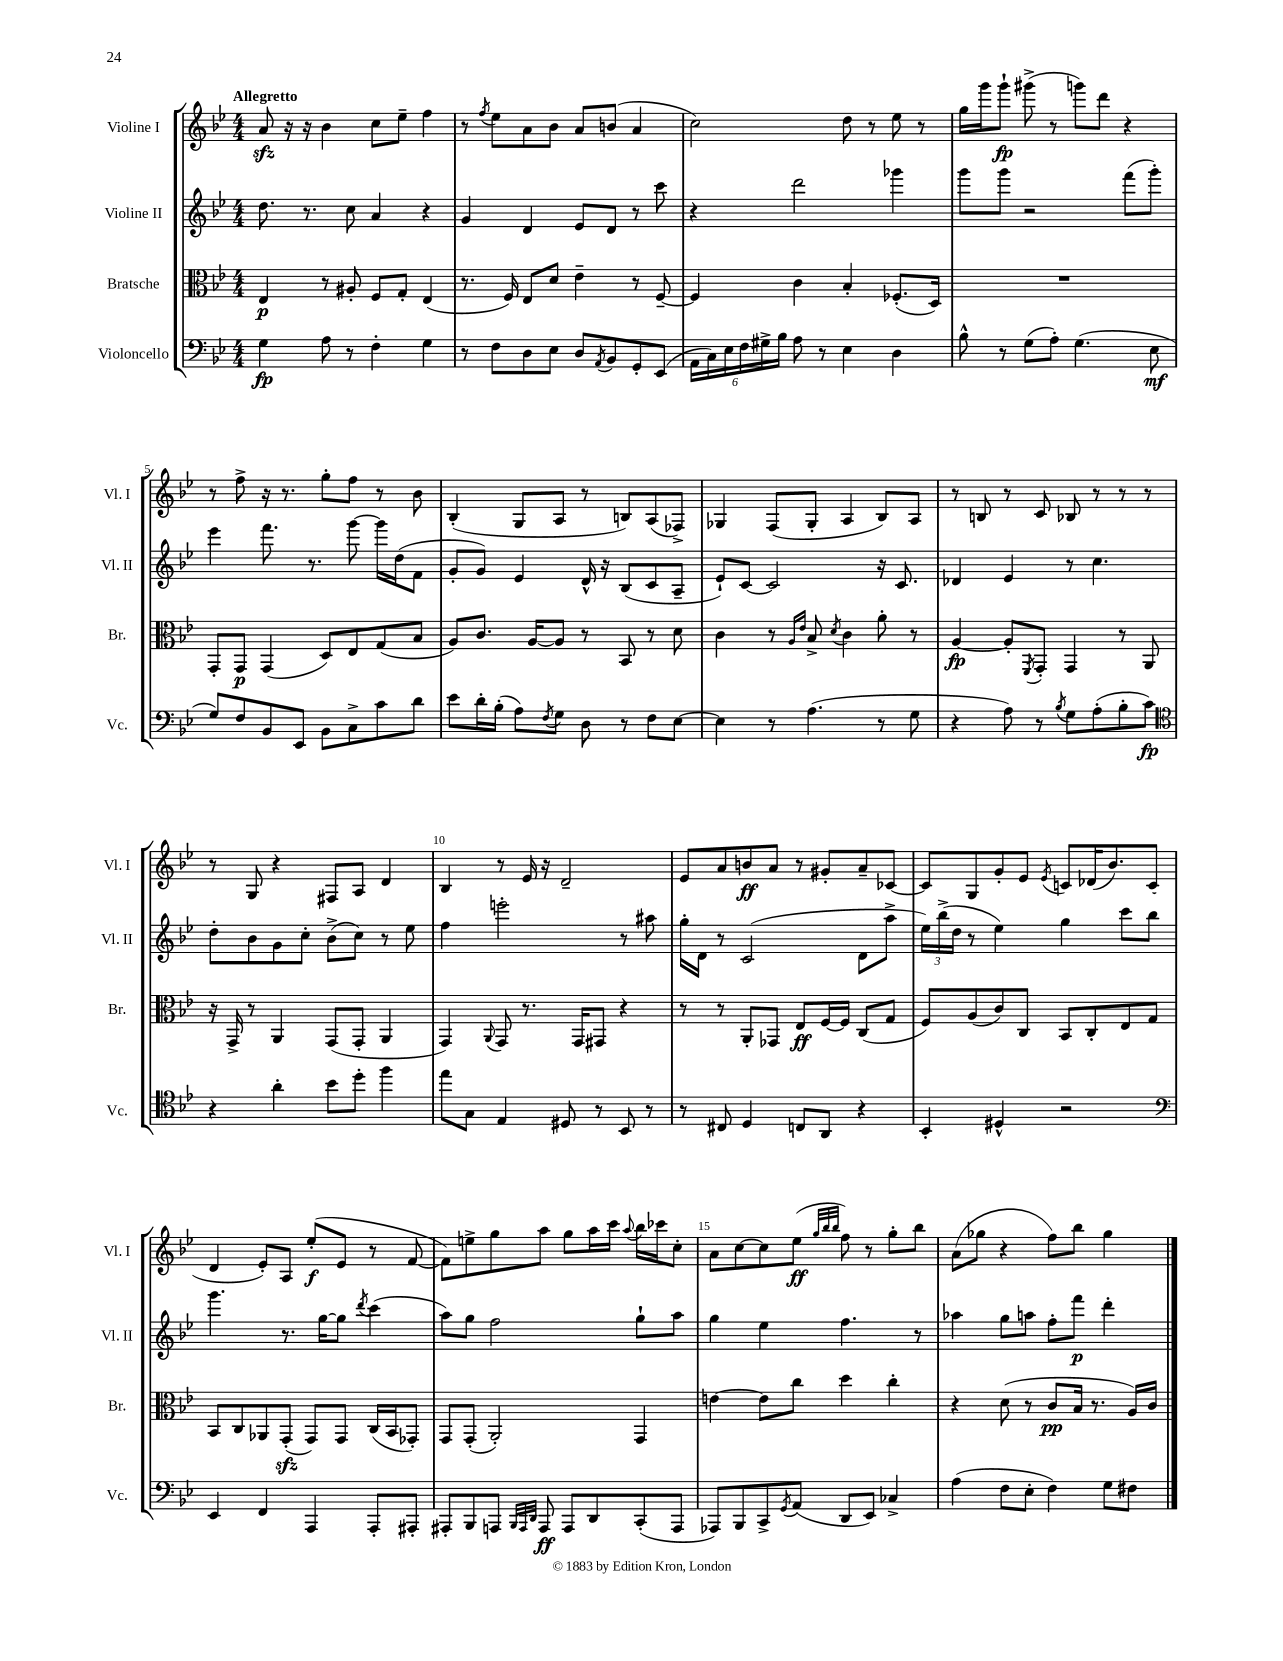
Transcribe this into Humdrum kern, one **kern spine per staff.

**kern	**dynam	**kern	**dynam	**kern	**dynam	**kern	**dynam
*part4	*part4	*part3	*part3	*part2	*part2	*part1	*part1
*staff4	*staff4	*staff3	*staff3	*staff2	*staff2	*staff1	*staff1
*I"Violoncello	*	*I"Bratsche	*	*I"Violine II	*	*I"Violine I	*
*I'Vc.	*	*I'Br.	*	*I'Vl. II	*	*I'Vl. I	*
*clefF4	*	*clefC3	*	*clefG2	*	*clefG2	*
*k[b-e-]	*	*k[b-e-]	*	*k[b-e-]	*	*k[b-e-]	*
*M4/4	*	*M4/4	*	*M4/4	*	*M4/4	*
=1	=1	=1	=1	=1	=1	=1	=1
!	!	!	!	!	!	!LO:TX:a:B:t=Allegretto	!
4G\	fp	4E-/	p	8.dd\	.	8azz/	.
.	.	.	.	.	.	16r	.
.	.	.	.	8.r	.	16r	.
8A\	.	8r	.	.	.	4b-\	.
8r	.	8A#X'/	.	8cc\	.	.	.
4F'\	.	8F/L	.	4a/	.	8cc\L	.
.	.	8G'/J	.	.	.	8ee-~\J	.
4G\	.	(4E-/	.	4r	.	4ff\	.
=2	=2	=2	=2	=2	=2	=2	=2
8r	.	8.r	.	4g/	.	8r	.
.	.	.	.	.	.	8qff/	.
8F\L	.	.	.	.	.	8ee-\L	.
.	.	16F/)	.	.	.	.	.
8D\	.	8E-/L	.	4d/	.	8a\	.
8E-\J	.	8d/J	.	.	.	8b-\J	.
8D/L	.	4e-~\	.	8e-/L	.	8a/L	.
8qAA/	.	.	.	.	.	.	.
8BB-/	.	.	.	8d/J	.	(8bn/J	.
8GG'/	.	8r	.	8r	.	4a/	.
(8EE-/J	.	[8F~/	.	8ccc\	.	.	.
=3	=3	=3	=3	=3	=3	=3	=3
24AA\LL	.	4F/]	.	4r	.	2cc\)	.
24C\)	.	.	.	.	.	.	.
24E-\	.	.	.	.	.	.	.
24F\	.	.	.	.	.	.	.
24G#X^\	.	.	.	.	.	.	.
24B-\JJ	.	.	.	.	.	.	.
8A\	.	4c\	.	2ddd\	.	.	.
8r	.	.	.	.	.	.	.
4E-\	.	4B-'/	.	.	.	8dd\	.
.	.	.	.	.	.	8r	.
4D\	.	(8.F-X'/L	.	4ggg-X\	.	8ee-\	.
.	.	.	.	.	.	8r	.
.	.	16D/Jk)	.	.	.	.	.
=4	=4	=4	=4	=4	=4	=4	=4
8B-^^\	.	1r	.	8ggg\L	.	16gg\LL	.
.	.	.	.	.	.	16ggg\J	.
8r	.	.	.	8ggg\J	.	8ggg`\J	fp
(8G\L	.	.	.	2r	.	(8ggg#X^\	.
8A'\J)	.	.	.	.	.	8r	.
(4.G\	.	.	.	.	.	8gggn\L)	.
.	.	.	.	.	.	8ddd\J	.
.	.	.	.	(8fff\L	.	4r	.
8E-\	mf	.	.	8ggg'\J)	.	.	.
!!LO:LB:g=z
=5	=5	=5	=5	=5	=5	=5	=5
8G/L)	.	8GG'/L	.	4eee-\	.	8r	.
8F/	.	8GG/J	p	.	.	8ff^\	.
8BB-/	.	(4GG/	.	8.fff\	.	16r	.
.	.	.	.	.	.	8.r	.
8EE-/J	.	.	.	.	.	.	.
.	.	.	.	8.r	.	.	.
8BB-\L	.	8D/L)	.	.	.	8gg'\L	.
8C^\	.	8E-/	.	[8ggg\	.	8ff\J	.
8c\	.	(8G/	.	16ggg\LL]	.	8r	.
.	.	.	.	(16dd\J	.	.	.
8d\J	.	8B-/J	.	8f\J	.	8b-\	.
=6	=6	=6	=6	=6	=6	=6	=6
8e-\L	.	8A/L)	.	8g'/L	.	(4B-'/	.
16d'\L	.	8.c/J	.	8g/J)	.	.	.
(16B-'\JJ	.	.	.	.	.	.	.
8A\L)	.	.	.	4e-/	.	8G/L	.
.	.	[16A/KL	.	.	.	.	.
8qF/	.	.	.	.	.	.	.
8G\J	.	8A/J]	.	.	.	8A/J	.
8D\	.	8r	.	16d^^/	.	8r	.
.	.	.	.	16r	.	.	.
8r	.	8BB-/	.	(8B-/L	.	8Bn/L)	.
8F\L	.	8r	.	8c/	.	(8A/	.
[8E-\J	.	8d\	.	8A~/J	.	8F-X^/J)	.
=7	=7	=7	=7	=7	=7	=7	=7
4E-\]	.	4c\	.	8e-`/L)	.	4G-X/	.
.	.	.	.	[8c/J	.	.	.
8r	.	8r	.	2c/]	.	(8F/L	.
.	.	16qqA/LL	.	.	.	.	.
.	.	16qqe-/JJ	.	.	.	.	.
(4.A\	.	8B-^/	.	.	.	8G-'/J	.
.	.	8qd/	.	.	.	.	.
.	.	4c\	.	.	.	4A/	.
8r	.	8a'\	.	16r	.	8B-/L)	.
.	.	.	.	8.c/	.	.	.
8G\	.	8r	.	.	.	8A/J	.
=8	=8	=8	=8	=8	=8	=8	=8
4r	.	[4A/	fp	4d-X/	.	8r	.
.	.	.	.	.	.	8Bn/	.
8A\)	.	8A'/L]	.	4e-/	.	8r	.
.	.	8qFF/	.	.	.	.	.
8r	.	8GG'/J	.	.	.	8c/	.
8qB-/	.	.	.	.	.	.	.
8G\L	.	4GG/	.	8r	.	8B-X/	.
(8A'\	.	.	.	4.cc\	.	8r	.
8B-'\	.	8r	.	.	.	8r	.
8c\J)	fp	8AA/	.	.	.	8r	.
!!LO:LB:g=z
=9	=9	=9	=9	=9	=9	=9	=9
*clefC4	*	*	*	*	*	*	*
4r	.	16r	.	8dd'\L	.	8r	.
.	.	16GG^/	.	.	.	.	.
.	.	8r	.	8b-\	.	8G/	.
4a'\	.	4AA/	.	8g\	.	4r	.
.	.	.	.	8cc'\J	.	.	.
8b-\L	.	(8GG/L	.	(8b-^\L	.	8F#X/L	.
8dd'\J	.	8GG'/J	.	8cc\J)	.	8A/J	.
4ff\	.	4AA/	.	8r	.	4d/	.
.	.	.	.	8ee-\	.	.	.
=10	=10	=10	=10	=10	=10	=10	=10
8ee-\L	.	4GG/)	.	4ff\	.	4B-/	.
8G\J	.	.	.	.	.	.	.
.	.	8qqAA/	.	.	.	.	.
4E-/	.	8GG/	.	2eeen'\	.	8r	.
.	.	8.r	.	.	.	16e-/	.
.	.	.	.	.	.	16r	.
8D#X/	.	.	.	.	.	2d~/	.
.	.	16GG/KL	.	.	.	.	.
8r	.	8GG#X/J	.	.	.	.	.
8BB-/	.	4r	.	8r	.	.	.
8r	.	.	.	8aa#X\	.	.	.
=11	=11	=11	=11	=11	=11	=11	=11
8r	.	8r	.	16gg'\LL	.	8e-/L	.
.	.	.	.	16d\JJ	.	.	.
8C#X/	.	8r	.	8r	.	8a/	.
4D/	.	8AA'/L	.	(2c/	.	8bn/	ff
.	.	8GG-X/J	.	.	.	8a/J	.
8Cn/L	.	8E-/L	ff	.	.	8r	.
8AA/J	.	[16F/L	.	.	.	8g#X'/L	.
.	.	16F/JJ]	.	.	.	.	.
4r	.	(8C/L	.	8d\L	.	8a~/	.
.	.	8G/J	.	8aa^\J	.	[8c-X/J	.
=12	=12	=12	=12	=12	=12	=12	=12
4BB-'/	.	8F/L)	.	24ee-\LL)	.	8c-/L]	.
.	.	.	.	(24bb-^\	.	.	.
.	.	.	.	24dd\JJ	.	.	.
.	.	(8A/	.	8r	.	8G/	.
4D#X^^/	.	8c/)	.	4ee-\)	.	8g'/	.
.	.	8C/J	.	.	.	8e-/J	.
.	.	.	.	.	.	8qe-/	.
2r	.	8BB-/L	.	4gg\	.	8cn/L	.
.	.	8C'/	.	.	.	(16d-X/K	.
.	.	.	.	.	.	8.b-/)	.
.	.	8E-/	.	8ccc\L	.	.	.
.	.	8G/J	.	8bb-\J	.	(8c/J	.
!!LO:LB:g=z
=13	=13	=13	=13	=13	=13	=13	=13
*clefF4	*	*	*	*	*	*	*
4EE-/	.	8BB-/L	.	4.ggg\	.	4d/	.
.	.	8C/	.	.	.	.	.
4FF/	.	8AA-X/	.	.	.	8e-'/L)	.
.	.	(8GGzz'/J	.	8.r	.	8A/J	.
4AAA/	.	8GG/L)	.	.	.	(8ee-'/L	f
.	.	.	.	[16gg\KL	.	.	.
.	.	8GG/J	.	8gg\J]	.	8e-/J	.
.	.	.	.	8qddd/	.	.	.
8AAA'/L	.	(16C/LL	.	(4ccc\	.	8r	.
.	.	16BB-/J	.	.	.	.	.
8AAA#X'/J	.	8GG-X'/J)	.	.	.	[8f/	.
=14	=14	=14	=14	=14	=14	=14	=14
8AAA#X'/L	.	8GG/L	.	8aa\L)	.	8f\L])	.
8BBB-/	.	(8GG'/J	.	8gg\J	.	8een^\	.
8AAAn/J	.	2AA'/)	.	2ff\	.	8gg\	.
32qqBBB-/LLL	.	.	.	.	.	.	.
32qqAAA/	.	.	.	.	.	.	.
32qqDD/JJJ	.	.	.	.	.	.	.
8AAA/	ff	.	.	.	.	8aa\J	.
8AAA/L	.	.	.	.	.	8gg\L	.
8DD/	.	.	.	.	.	16aa\L	.
.	.	.	.	.	.	16ccc\JJ	.
.	.	.	.	.	.	8qqaa/	.
(8CC'/	.	4GG/	.	8gg`\L	.	16bb-\LL	.
.	.	.	.	.	.	16ccc-X\J	.
8AAA/J	.	.	.	8aa\J	.	8cc'\J	.
=15	=15	=15	=15	=15	=15	=15	=15
8AAA-X/L)	.	[4en\	.	4gg\	.	8a\L	.
8BBB-/	.	.	.	.	.	[8cc\	.
8CC^/	.	8e\L]	.	4ee-\	.	8cc\]	.
8qGG/	.	.	.	.	.	.	.
(8AA/J	.	8cc\J	.	.	.	(8ee-\J	ff
.	.	.	.	.	.	32qqgg/LLL	.
.	.	.	.	.	.	32qqbb-/	.
.	.	.	.	.	.	32qqbb-/JJJ	.
8DD/L	.	4dd\	.	4.ff\	.	8ff\)	.
8EE-/J)	.	.	.	.	.	8r	.
4C-X^/	.	4cc'\	.	.	.	8gg'\L	.
.	.	.	.	8r	.	8bb-\J	.
=16	=16	=16	=16	=16	=16	=16	=16
(4A\	.	4r	.	4aa-X\	.	(8a\L	.
.	.	.	.	.	.	8gg-X\J	.
8F\L	.	(8d\	.	8gg\L	.	4r	.
8E-'\J	.	8r	.	8aan\J	.	.	.
4F\)	.	8c/L	pp	8ff'\L	.	8ff\L)	.
.	.	16B-/Jk	.	8fff\J	p	8bb-\J	.
.	.	8.r	.	.	.	.	.
8G\L	.	.	.	4ddd'\	.	4gg-\	.
8F#X\J	.	16A/LL)	.	.	.	.	.
.	.	16c/JJ	.	.	.	.	.
==	==	==	==	==	==	==	==
*-	*-	*-	*-	*-	*-	*-	*-
